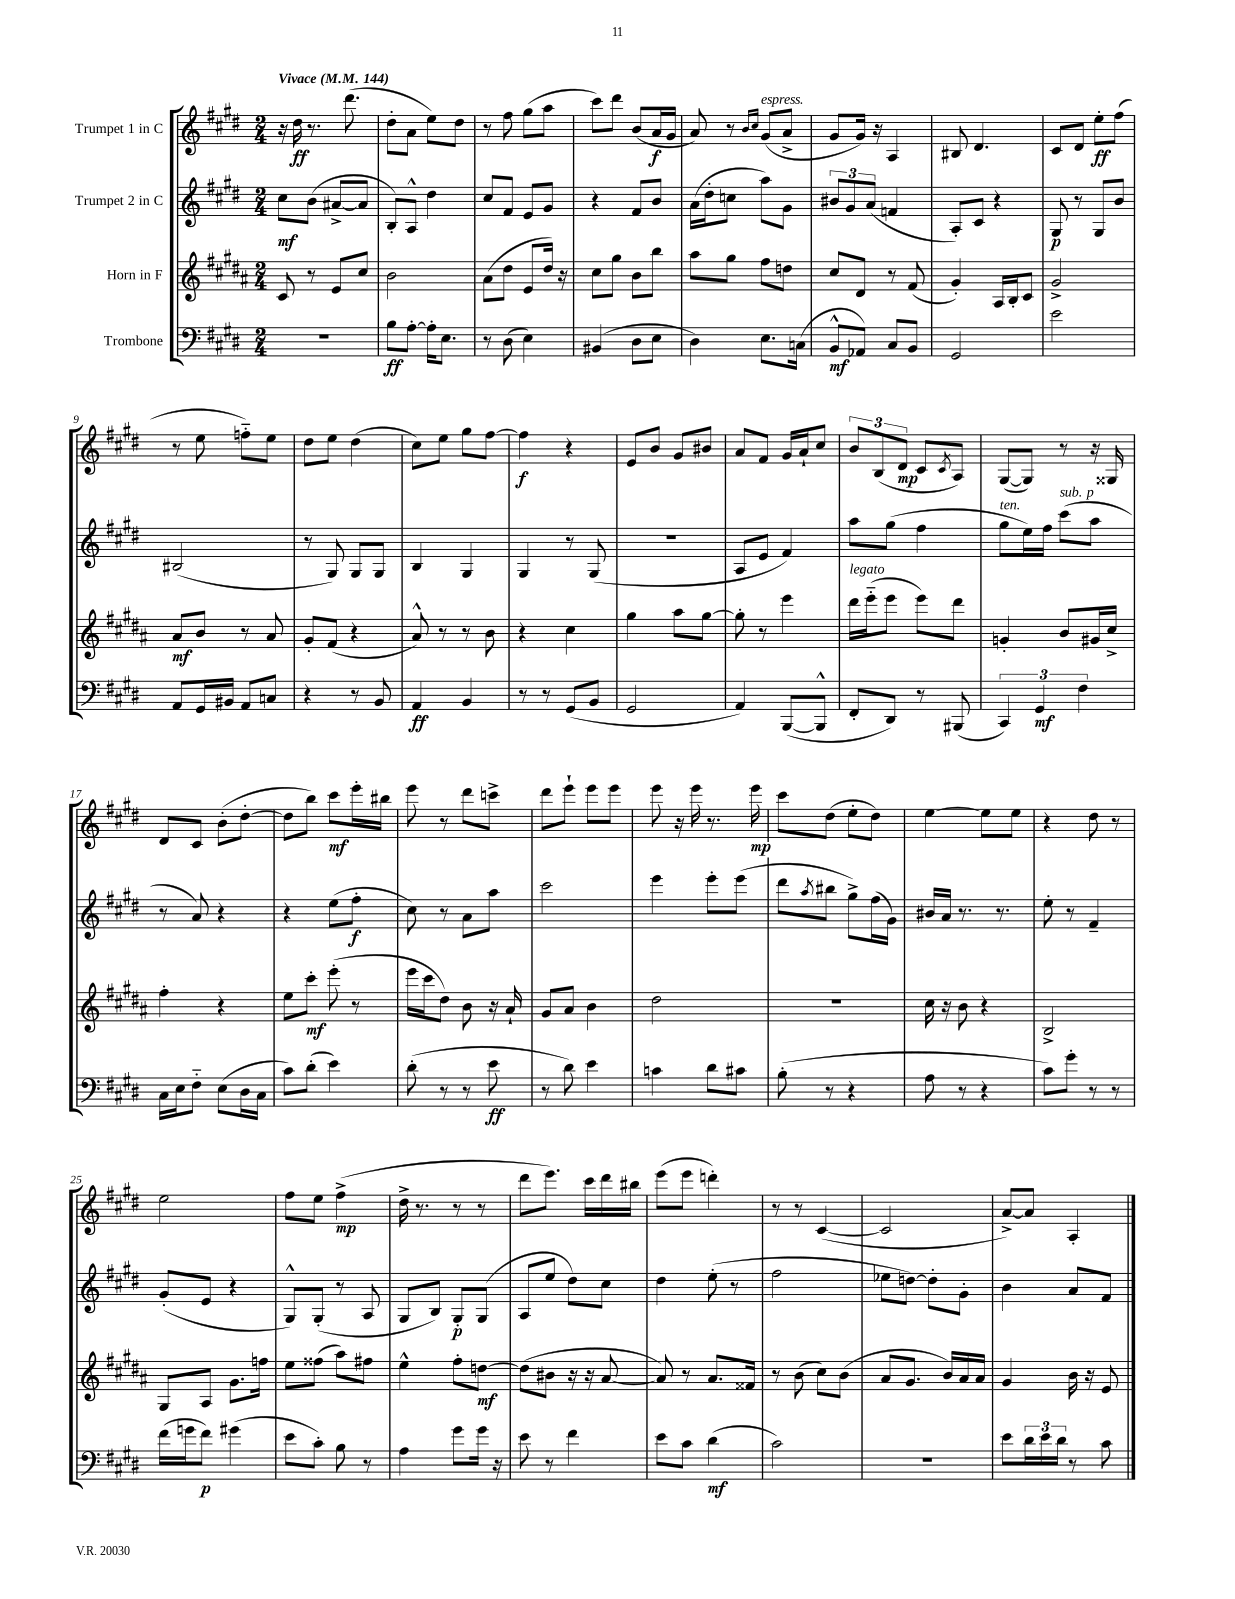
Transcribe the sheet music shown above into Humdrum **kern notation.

**kern	**dynam	**kern	**dynam	**kern	**dynam	**kern	**dynam
*part4	*part4	*part3	*part3	*part2	*part2	*part1	*part1
*staff4	*staff4	*staff3	*staff3	*staff2	*staff2	*staff1	*staff1
*I"Trombone	*	*I"Horn in F	*	*I"Trumpet 2 in C	*	*I"Trumpet 1 in C	*
*clefF4	*	*clefG2	*	*clefG2	*	*clefG2	*
*k[f#c#g#d#]	*	*k[f#c#g#d#a#]	*	*k[f#c#g#d#]	*	*k[f#c#g#d#]	*
*M2/4	*	*M2/4	*	*M2/4	*	*M2/4	*
*MM144	*	*MM144	*	*MM144	*	*MM144	*
=1	=1	=1	=1	=1	=1	=1	=1
!	!	!	!	!	!	!LO:TX:a:B:t=Vivace	!
2r	.	8c#/	.	8cc#\L	mf	16r	.
.	.	.	.	.	.	16dd#\	ff
.	.	8r	.	(8b\J	.	8.r	.
.	.	8e/L	.	[8a#X^/L	.	.	.
.	.	.	.	.	.	(8.ddd#\	.
.	.	8cc#/J	.	8a#/J]	.	.	.
=2	=2	=2	=2	=2	=2	=2	=2
8B\L	ff	2b\	.	8B'/L)	.	8dd#'\L	.
[8A'\J	.	.	.	8A^^/J	.	8a\J	.
16A'\KL]	.	.	.	4dd#\	.	8ee\L)	.
8.E\J	.	.	.	.	.	.	.
.	.	.	.	.	.	8dd#\J	.
=3	=3	=3	=3	=3	=3	=3	=3
8r	.	(8a#\L	.	8cc#/L	.	8r	.
(8D#\	.	8dd#\J	.	8f#/J	.	8ff#\	.
4E\)	.	8e/L	.	8e/L	.	(8gg#\L	.
.	.	16dd#/Jk)	.	8g#/J	.	8aa\J	.
.	.	16r	.	.	.	.	.
=4	=4	=4	=4	=4	=4	=4	=4
(4BB#X/	.	8cc#\L	.	4r	.	8ccc#\L)	.
.	.	8gg#\J	.	.	.	8ddd#\J	.
8D#\L	.	8b\L	.	8f#/L	.	(8b/L	.
8E\J	.	8bb\J	.	8b/J	.	16a/L	f
.	.	.	.	.	.	16g#/JJ	.
=5	=5	=5	=5	=5	=5	=5	=5
4D#\)	.	8aa#\L	.	(16a\LL	.	8a/)	.
.	.	.	.	16dd#'\J	.	.	.
.	.	8gg#\J	.	8ccn\J	.	8r	.
.	.	.	.	.	.	16qqb/LL	.
.	.	.	.	.	.	16qqcc#/JJ	.
!	!	!	!	!	!	!LO:TX:a:i:t=espress.	!
8.E\L	.	8ff#\L	.	8aa\L)	.	(8g#/L	.
.	.	8ddn\J	.	8g#\J	.	8a^/J	.
(16Cn\Jk	.	.	.	.	.	.	.
=6	=6	=6	=6	=6	=6	=6	=6
8BB^^/L	mf	8cc#/L	.	12b#X/L	.	8g#/L	.
.	.	.	.	12g#/	.	.	.
8AA-X/J)	.	8d#/J	.	.	.	16g#/Jk)	.
.	.	.	.	(12a/J	.	.	.
.	.	.	.	.	.	16r	.
8C#/L	.	8r	.	4fn/	.	4A/	.
8BB/J	.	(8f#/	.	.	.	.	.
=7	=7	=7	=7	=7	=7	=7	=7
2GG#/	.	4g#'/)	.	8A'/L)	.	8B#X/	.
.	.	.	.	8c#/J	.	4.d#/	.
.	.	16A#/LL	.	4r	.	.	.
.	.	16B'/J	.	.	.	.	.
.	.	8c#/J	.	.	.	.	.
=8	=8	=8	=8	=8	=8	=8	=8
2e\	.	2g#^/	.	8G#/	p	8c#/L	.
.	.	.	.	8r	.	8d#/J	.
.	.	.	.	8G#/L	.	8ee'\L	ff
.	.	.	.	8b/J	.	(8ff#\J	.
!!LO:LB:g=z
=9	=9	=9	=9	=9	=9	=9	=9
8AA/L	.	8a#/L	mf	(2B#X/	.	8r	.
16GG#/L	.	8b/J	.	.	.	8ee\	.
16BB#X/JJ	.	.	.	.	.	.	.
8AA/L	.	8r	.	.	.	8ffn\L)	.
8Cn/J	.	8a#/	.	.	.	8ee\J	.
=10	=10	=10	=10	=10	=10	=10	=10
4r	.	8g#'/L	.	8r	.	8dd#\L	.
.	.	(8f#/J	.	8G#/)	.	8ee\J	.
8r	.	4r	.	8G#/L	.	(4dd#\	.
8BB/	.	.	.	8G#/J	.	.	.
=11	=11	=11	=11	=11	=11	=11	=11
4AA/	ff	8a#^^/)	.	4B/	.	8cc#\L)	.
.	.	8r	.	.	.	8ee\J	.
4BB/	.	8r	.	4G#/	.	8gg#\L	.
.	.	8b\	.	.	.	[8ff#\J	.
=12	=12	=12	=12	=12	=12	=12	=12
8r	.	4r	.	4G#/	.	4ff#\]	f
8r	.	.	.	.	.	.	.
(8GG#/L	.	4cc#\	.	8r	.	4r	.
8BB/J	.	.	.	(8G#/	.	.	.
=13	=13	=13	=13	=13	=13	=13	=13
2GG#/	.	4gg#\	.	2r	.	8e/L	.
.	.	.	.	.	.	8b/J	.
.	.	8aa#\L	.	.	.	8g#/L	.
.	.	[8gg#\J	.	.	.	8b#X/J	.
=14	=14	=14	=14	=14	=14	=14	=14
4AA/)	.	8gg#'\]	.	8A/L	.	8a/L	.
.	.	8r	.	8e/J	.	8f#/J	.
([8BBB/L	.	4eee\	.	4f#/)	.	16g#/LL	.
.	.	.	.	.	.	16a`/J	.
8BBB^^/J]	.	.	.	.	.	8cc#/J	.
=15	=15	=15	=15	=15	=15	=15	=15
!	!	!LO:TX:a:i:t=legato	!	!	!	!	!
8FF#'/L	.	16ddd#\LL	.	8aa\L	.	12b/L	.
.	.	(16eee\J	.	.	.	.	.
.	.	.	.	.	.	(12B/	.
8DD#/J)	.	8eee\J	.	(8gg#\J	.	.	.
.	.	.	.	.	.	12d#/J	mp
8r	.	8eee\L)	.	4ff#\	.	8c#/L	.
.	.	.	.	.	.	8qc#/	.
(8BBB#X/	.	8ddd#\J	.	.	.	8A/J)	.
=16	=16	=16	=16	=16	=16	=16	=16
!	!	!	!	!LO:TX:a:i:t=ten.	!	!	!
6CC#/)	.	4gn'/	.	8gg#\L	.	([8G#/L	.
.	.	.	.	16ee\L)	.	8G#/J])	.
6GG#/	mf	.	.	.	.	.	.
.	.	.	.	16ff#\JJ	.	.	.
!	!	!	!	!LO:TX:a:i:t=sub. p	!	!	!
.	.	8b/L	.	(8ccc#\L	.	8r	.
6F#\	.	.	.	.	.	.	.
.	.	16g#X/L	.	8aa\J	.	16r	.
.	.	16cc#^/JJ	.	.	.	16G##X/	.
!!LO:LB:g=z
=17	=17	=17	=17	=17	=17	=17	=17
16C#\LL	.	4ff#'\	.	8r	.	8d#/L	.
16E\J	.	.	.	.	.	.	.
8F#\J	.	.	.	8a/)	.	8c#/J	.
(8E\L	.	4r	.	4r	.	(8b'\L	.
16D#\L	.	.	.	.	.	[8dd#'\J	.
16C#\JJ	.	.	.	.	.	.	.
=18	=18	=18	=18	=18	=18	=18	=18
8c#\L)	.	8ee\L	.	4r	.	8dd#\L]	.
(8d#'\J	.	8ccc#'\J	mf	.	.	8bb\J)	.
4e\)	.	(8eee'\	.	(8ee\L	.	8ccc#\L	mf
.	.	8r	.	8ff#'\J	f	16eee'\L	.
.	.	.	.	.	.	16bb#X\JJ	.
=19	=19	=19	=19	=19	=19	=19	=19
(8d#'\	.	16eee\LL	.	8cc#\)	.	8eee\	.
.	.	16ccc#\J	.	.	.	.	.
8r	.	8dd#\J)	.	8r	.	8r	.
8r	.	8b\	.	8a\L	.	8ddd#\L	.
8e\	ff	16r	.	8aa\J	.	8cccn^\J	.
.	.	16a#`/	.	.	.	.	.
=20	=20	=20	=20	=20	=20	=20	=20
8r	.	8g#/L	.	2ccc#\	.	8ddd#\L	.
8d#\)	.	8a#/J	.	.	.	8eee`\J	.
4e\	.	4b\	.	.	.	8eee\L	.
.	.	.	.	.	.	8eee\J	.
=21	=21	=21	=21	=21	=21	=21	=21
4cn\	.	2dd#\	.	4eee\	.	8eee\	.
.	.	.	.	.	.	16r	.
.	.	.	.	.	.	16eee\	.
8d#\L	.	.	.	8eee'\L	.	8.r	.
8c#X\J	.	.	.	(8eee\J	.	.	.
.	.	.	.	.	.	16eee\	mp
=22	=22	=22	=22	=22	=22	=22	=22
(8B'\	.	2r	.	8ddd#\L	.	8ccc#\L	.
.	.	.	.	8qaa/	.	.	.
8r	.	.	.	8bb#X\J	.	(8dd#\J	.
4r	.	.	.	8gg#^\L)	.	8ee'\L	.
.	.	.	.	(16ff#\L	.	8dd#\J)	.
.	.	.	.	16g#\JJ)	.	.	.
=23	=23	=23	=23	=23	=23	=23	=23
8A\	.	16cc#\	.	16b#X/LL	.	[4ee\	.
.	.	16r	.	16a/JJ	.	.	.
8r	.	8b\	.	8.r	.	.	.
4r	.	4r	.	.	.	8ee\L]	.
.	.	.	.	8.r	.	.	.
.	.	.	.	.	.	8ee\J	.
=24	=24	=24	=24	=24	=24	=24	=24
8c#\L)	.	2B^/	.	8ee'\	.	4r	.
8g#'\J	.	.	.	8r	.	.	.
8r	.	.	.	4f#~/	.	8dd#\	.
8r	.	.	.	.	.	8r	.
!!LO:LB:g=z
=25	=25	=25	=25	=25	=25	=25	=25
(16f#\LL	.	8G#/L	.	(8g#'/L	.	2ee\	.
16gn\J	.	.	.	.	.	.	.
8f#\J)	p	8A#/J	.	8e/J	.	.	.
(4g#X\	.	8.g#\L	.	4r	.	.	.
.	.	16ffn\Jk	.	.	.	.	.
=26	=26	=26	=26	=26	=26	=26	=26
8e\L	.	8ee\L	.	8G#^^/L)	.	8ff#\L	.
8c#'\J)	.	(8ff##X\J	.	(8G#'/J	.	8ee\J	.
8B\	.	8aa#\L)	.	8r	.	(4ff#^\	mp
8r	.	8ff#X\J	.	8A/	.	.	.
=27	=27	=27	=27	=27	=27	=27	=27
4A\	.	4ee^^\	.	8G#/L	.	16dd#^\	.
.	.	.	.	.	.	8.r	.
.	.	.	.	8B/J)	.	.	.
8g#\L	.	8ff#'\L	.	8G#'/L	p	8r	.
16g#\Jk	.	[8ddn\J	mf	(8G#/J	.	8r	.
16r	.	.	.	.	.	.	.
=28	=28	=28	=28	=28	=28	=28	=28
8e\	.	(8dd\L]	.	8A/L	.	8ddd#\L	.
8r	.	8b#X\J	.	8ee/J	.	8.eee\J)	.
4f#\	.	16r	.	8dd#\L)	.	.	.
.	.	16r	.	.	.	16ccc#\LL	.
.	.	[8a#/	.	8cc#\J	.	16ddd#\	.
.	.	.	.	.	.	16bb#X\JJ	.
=29	=29	=29	=29	=29	=29	=29	=29
8e\L	.	8a#/])	.	4dd#\	.	(8eee\L	.
8c#\J	.	8r	.	.	.	8eee\J	.
(4d#\	mf	8.a#/L	.	(8ee'\	.	4dddn'\)	.
.	.	.	.	8r	.	.	.
.	.	16f##X/Jk	.	.	.	.	.
=30	=30	=30	=30	=30	=30	=30	=30
2c#\)	.	8r	.	2ff#\	.	8r	.
.	.	(8b\	.	.	.	8r	.
.	.	8cc#\L)	.	.	.	([4c#/	.
.	.	(8b\J	.	.	.	.	.
=31	=31	=31	=31	=31	=31	=31	=31
2r	.	8a#/L	.	8ee-X\L	.	2c#/]	.
.	.	8.g#/J	.	[8ddn\J)	.	.	.
.	.	.	.	8dd'\L]	.	.	.
.	.	16b/LL)	.	.	.	.	.
.	.	16a#/	.	8g#'\J	.	.	.
.	.	16a#/JJ	.	.	.	.	.
=32	=32	=32	=32	=32	=32	=32	=32
8e\L	.	4g#/	.	4b\	.	[8a^/L)	.
24d#\L	.	.	.	.	.	8a/J]	.
24e\	.	.	.	.	.	.	.
24d#\JJ	.	.	.	.	.	.	.
8r	.	16b\	.	8a/L	.	4A'/	.
.	.	16r	.	.	.	.	.
8c#\	.	8e/	.	8f#/J	.	.	.
==	==	==	==	==	==	==	==
*-	*-	*-	*-	*-	*-	*-	*-
